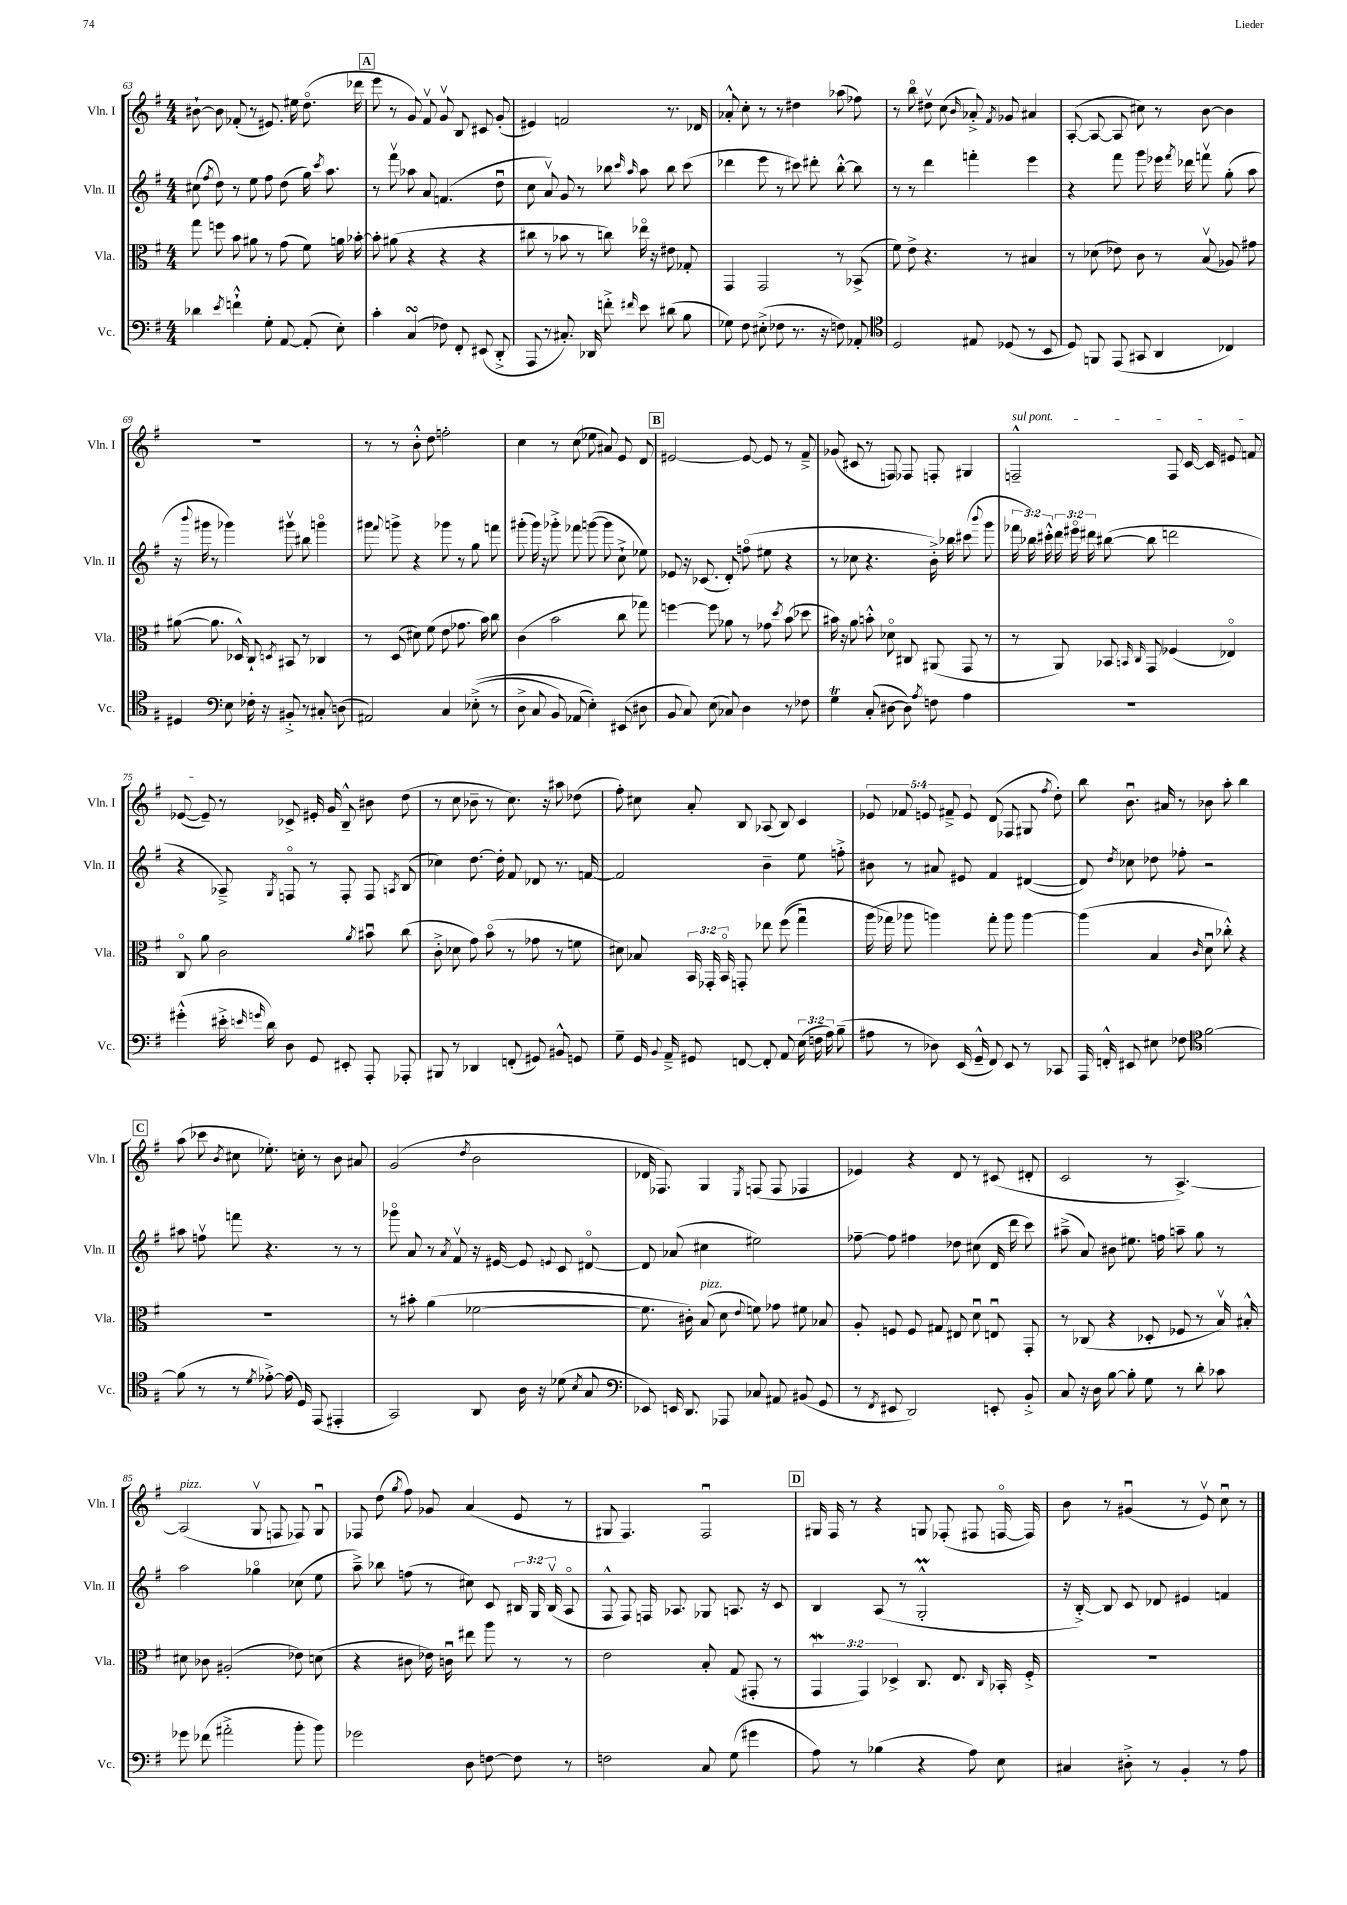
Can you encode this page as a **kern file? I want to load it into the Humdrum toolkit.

**kern	**kern	**kern	**kern
*staff4	*staff3	*staff2	*staff1
*clefF4	*clefC3	*clefG2	*clefG2
*k[f#]	*k[f#]	*k[f#]	*k[f#]
*M4/4	*M4/4	*M4/4	*M4/4
4d-\	8gg\	(8cc#\	[8b#`\
.	.	8qff#/	.
.	8ff\	8dd\)	8b#\]
8qe/	.	.	.
4f`^^\	8b\	8r	(8f-'/
.	8a#\	8ee\	8r
8G'\	8r	8ff#\	8.e#/)
[8AA/	(8g\	(8dd\	.
.	.	.	16ee#\
(8AA'/]	8f#\)	16gg\)	(8.ddo\
.	.	8qccc/	.
.	.	8.aa\	.
8E'\)	16a\	.	.
.	[16b-'\	.	16ddd-\
=	=	=	=
4c'\	8b-'\]	8r	8eee\
.	(8a#\	8fff#v\	8r
(4C/	4r	8aa-\	8g/)
.	.	8a/	8f#v/
8F-\)	4r	(4.f/	8gv/
8FF#'/	.	.	8B/
(8EE#/	4r	.	8c#/
8DD'^/	.	8ddu\	(8g'/
=	=	=	=
8AAA/	8cc#\	8cc\	4e#/)
8r	8r	8av/)	.
8.C#'/)	8b-\	8g/	2f/
.	8r	8r	.
16DD-/	.	.	.
8f'^\	8cc\)	8bb-\	.
.	.	16qqccc/	.
16qqf#/	.	16qqaa/	.
8e\	16ee-o\	8aa\	.
.	16r	.	.
(8d#\	8e#\	8bb-\	8.r
8B\	8G-'/	(8ccc\	.
.	.	.	16d-/
=	=	=	=
8G-\)	4GG/	4ddd-\	8a-'^^/
8F#\	.	.	8cc'\
(8E#'^\	2GG/	8eee\	8r
8F-\	.	8r	8r
8.r	.	8ccc#\)	4dd#\
.	.	8ddd#'\	.
16r	.	.	.
8F\)	8r	[8bb'^^\	(8aa-\
8AA-'/	(8BB-^/	8bb\]	8ff-\)
=	=	=	=
*clefC4	*	*	*
2D/	8f#\)	8r	8r
.	8e^\	8r	8bbo\
.	4.r	4ddd\	8dd#v\
.	.	.	(8cc\
.	.	.	16qqb/
8E#/	.	4fff'\	8a-'^/)
.	.	.	8qf#/
(8D-/	8r	.	8g-/
8r	4B#/	4eee\	4a#/
8BB/	.	.	.
=	=	=	=
8D/)	8r	4r	([8A'/
8FF/	(8d-\	.	8A/_
(8EE/	8e-\)	8fff#\	8A/]
8GG#/	8c\	8ggg\	8cc#\)
4AA/	8r	16eee-\	8r
.	.	8qfff#/	.
.	.	16ddd-\	.
.	(8Bv/	8fffv\	[8b\
4C-/)	8A-/)	(8gg'\	4b\]
.	8g#\	8aa\	.
=	=	=	=
4D#/	([8a#\	16r	1r
.	.	8qqbbb/	.
.	.	16ggg#\	.
.	8.a#\]	8r	.
*clefF4	*	*	*
8E\	.	4ggg-\)	.
.	16D-^^/)	.	.
16F-'\	8C`/	.	.
16r	.	.	.
.	8qD/	.	.
8BB#'^/	8BB#/	8ggg#v\	.
8r	8r	8bb#\	.
8C#'/	4C-/	4gggo\	.
(8D\	.	.	.
=	=	=	=
2AA#/)	8r	8ggg#\	8r
.	.	8qqfff#/	.
.	(8D/	8ggg^\	8r
.	8d#\)	4r	8b'^^\
.	(8f#\	.	8dd\
4C/	8e\	8ggg-\	2ff'\
.	8.g-\	8r	.
&((8E-'^\	.	8gg\	.
.	16b\)	.	.
8r	8cc\	8fff\	.
=	=	=	=
8D^\	(4c\	(8ggg#'\	4cc\
8C/	.	16ggg#\)	.
.	.	16r	.
8BB/)	2b\	8ggg-'^\	8r
(8AA-/	.	8fff-\	(8cc\
4E'\)&)	.	([8ggg\	8ee-\
.	.	8ggg\]	8a#/)
(8EE#/	8cc\	8cc`^\	8e/
8D#\	8gg-\)	8ee-\)	8d/
=	=	=	=
8BB/	[4ff\	8e-/	[2e#/
8C/)	.	16r	.
.	.	(8.c-/	.
(8E\	8ff\]	.	.
8C-/)	8a-\	8d'/)	.
4D\	8r	(8ffo\	8e#/_
.	8g-\	8ee#\	8e#/]
.	8qdd/	.	.
8r	(8b\	4r	8r
8F-\	8dd-\	.	8f#~^/
=	=	=	=
4G\	16b#\)	8r	(8g-/
.	16r	.	.
.	8a\	8cc-\	8c#/
(8C'/	8b'^^\	4.r	8r
[8D#\	8d-o\	.	8F/)
8D#\])	8C#/	.	8F-/
8qA/	.	.	.
8F\	(8AA#/	16b'^\)	8F'/
.	.	16bb-\	.
4A\	8GG/	(8ccc#\	4G#/
.	.	8qqbbb/	.
.	8r	8ggg\	.
=	=	=	=
1r	8r	24fff-\	2F~^^/
.	.	24bb-\)	.
.	.	24ccc#'^^\	.
.	8AA/)	24ddd\	.
.	.	24eee#o\	.
.	.	24ddd#\	.
.	8BB-/	([8bb#\	.
.	16qqBB/	.	.
.	16qqC/	.	.
.	8GG/	8bb#\]	.
.	(4F-/	2ddd\	8F/
.	.	.	[16c/
.	.	.	16c/]
.	4E-o/)	.	8e#/
.	.	.	8f/
=	=	=	=
(4g#'^^\	8Co/	4r	([8e-/
.	8a\	.	8e-~/])
16e#'^\	2c\	8A-~^/)	8r
16qqe/	.	.	.
16qqg/	.	.	.
16d\)	.	.	.
.	.	8qG/	.
8D\	.	8Fo/	8c-^/
8GG/	.	8r	16e#'/
.	.	.	16g/
8EE#'/	.	8F'/	8B~^^/
.	8qa/	.	.
8AAA'/	8b#u\	8F/	8b#\
.	.	8qA/	.
8AAA-'/	(8cc\	(8B/	(8dd\
=	=	=	=
8BBB#/	8c'^\	4cc-\)	8r
8r	8d-\	.	8cc\
4DD-/	8g\)	[8.dd\	8b-~\
.	(8bo\	.	8r
.	.	16dd'\]	.
(8FF'/	8r	8f#/	8.cc\)
8GG#/)	8g-\	8d-/	.
.	.	.	16r
8BB#^^/	8r	8.r	8aa#\
8GG/	8f\	.	(8dd-\
.	.	[16f/	.
=	=	=	=
8G~\	8d#\)	2f/]	8ff#'\)
16GG/	8B-/	.	8cc#\
8qqBB/	.	.	.
16AA~^/	.	.	.
8GG#/	24BB/	.	8a'/
.	24GG-'/	.	.
.	24BBo/	.	.
[8FF/	8GG'/	.	8B/
8FF'/]	8ee-\	4b~\	(8A-/
8AA/	&((8ff#\	.	8B/)
(24E\	4ggu\)	8ee\	4c/
24F\	.	.	.
24A\)	.	.	.
(8B~\	.	8ff'^\	.
=	=	=	=
8A#\	(16aa\	8b#\	10e-/
.	16gg-\&)	.	.
.	.	.	10f-/
8r	8aa-\	8r	.
.	.	.	10e/
8D-\)	4aa\)	8a#/	.
.	.	.	10f#~^/
(16EE/	.	8e#/	.
.	.	.	10e/
16GG~^^/	.	.	.
8FF#/)	8gg-'\	4f#/	(8d/
8EE/	8aa\	.	8F-/
8r	[4aa\	([4d#/	8G#/
.	.	.	8qff#/
8CC-/	.	.	8dd'\)
=	=	=	=
16AAA/	(4aa\]	8d#/])	8bb\
16FF'^^/	.	.	.
.	.	8qdd/	.
8EE#/	.	8cc-\	8.bu\
8E#\	4B/	8dd-\	.
.	.	.	16a#/
8F-\	.	8ff-'\	8r
*clefC4	*	*	*
.	16qqc/	.	.
[2f#\	8du\	2r	8b-\
.	8cc-'^^\)	.	8aa'\
.	4r	.	4bb\
=	=	=	=
(8f#\]	1r	8aa#\	(8aa\
8r	.	8ffv\	8ccc-\
.	.	.	8qb/
8r	.	8fff\	8cc#\
8qd/	.	.	.
[8e-'^\)	.	4.r	8.ee-'\)
(16e-\]	.	.	.
16D/)	.	.	16cc'\
(8EE/	.	.	8r
4EE#'/	.	8r	8b\
.	.	8r	8a#/
=	=	=	=
2GG/)	8r	8ggg-o\	(2g/
.	8b#'\	8a/	.
.	(4a\	8r	.
.	.	8qa/	.
.	.	8f#v/	.
.	.	.	8qdd/
8AA/	[2f-\	16r	2b\
.	.	[16e#/	.
16A\	.	8e#/]	.
16r	.	.	.
.	.	8qqe/	.
(8d-\	.	8c/	.
8qB/	.	.	.
8G/	.	[8d#o/	.
=	=	=	=
*clefF4	*	*	*
8EE-/)	8.f-\]	8d#/]	16d-/
.	.	.	8.F-/)
16EE/	.	(8a-/	.
8.DD/	16c#'\)	.	.
.	(8B/	4cc#\	4G/
8AAA-/	8d\	.	.
.	8qqe/	.	8qE/
8C-/	8f\)	2ee#\)	(8F/
8AA#/	8g-\	.	8F/
(8BB#/	8f#\	.	4F-/
8GG/	8B-/	.	.
=	=	=	=
8r	8A'/	[8ff-~\	4e-/)
8qFF#/	.	.	.
8EE#/	8F/	8ff-\]	.
2DD/)	8F/	4ff#\	4r
.	8G#/	.	.
.	8E#/	8dd-\	8d/
.	8du\	(8cc#\	8r
8EE'/	8Eu/	16d/	(8c#/
.	.	16ddd\	.
8BB'^/	8GG'/	8ccc\)	8d#'/
=	=	=	=
8C/	8r	(8aa#~^\	2c/
16r	(8C-/	8a/)	.
16D\	.	.	.
[8B\	4r	8b#\	.
8B'\]	.	8.ee#\	.
8G\	8D-'/	.	8r
.	.	16ff\	.
8r	8F-/	8aa~\	[4.A^/)
8d'\	8r	8gg\	.
8c-\	16Bv/)	8r	.
.	16B#'^^/	.	.
=	=	=	=
8g-\	8d#\	2aa\	(2A/]
(8f-\	8c-\	.	.
2a#'^\	(2A#'/	.	.
.	.	4gg-o\	8Gv/
.	.	.	8F/
8b'\	8e-\)	(8cc-\	8F-/)
8b\)	(8d\	8ee\	8Gu/
=	=	=	=
2g-\	4r	8aa~^\)	8F-/
.	.	8bb-\	(8dd\
.	.	.	8qgg/
.	8c#\	(8ff\	8ff#\)
.	16e-\)	8r	8g-/
.	16cu\	.	.
8D\	8ee#\	8cc#\)	(4a/
[8F\	8aa\	8c/	.
8F\]	8r	24B#/	8e/
.	.	24G/	.
.	.	(24B#v/	.
8r	8r	8Ao/	8r
=	=	=	=
2F\	2e\	8F#^^/	8G#/
.	.	8F#/)	4.F#/)
.	.	16F/	.
.	.	8.A-/	.
8C/	8B'/	8G-/	2F#u/
(8G\	(8G/	8.A/	.
4g#\	8GG#'/	.	.
.	.	16r	.
.	8r	8c/	.
=	=	=	=
8A\)	6GG/	4B/	16G#/
.	.	.	16F#/
8r	.	.	8r
.	6GG/)	.	.
(4B-\	.	(8A/	4r
.	6D-^/	.	.
.	.	8r	.
4r	8.C/	2G'^^/	8G/
.	.	.	(8F-'/
.	8.E/	.	.
8A\)	.	.	8F#/
.	16qqC/	.	.
8E\	16BB-'/	.	[16Fo/
.	16F#'^/	.	16F/])
=	=	=	=
4C#/	1r	16r	8b\
.	.	[16B'^/)	.
.	.	8B/]	8r
8D#'^\	.	8c/	(4g#u/
8r	.	8d-/	.
4BB'/	.	4e#/	8r
.	.	.	8ev/)
8r	.	4f/	8ccu\
8A\	.	.	8r
==	==	==	==
*-	*-	*-	*-
